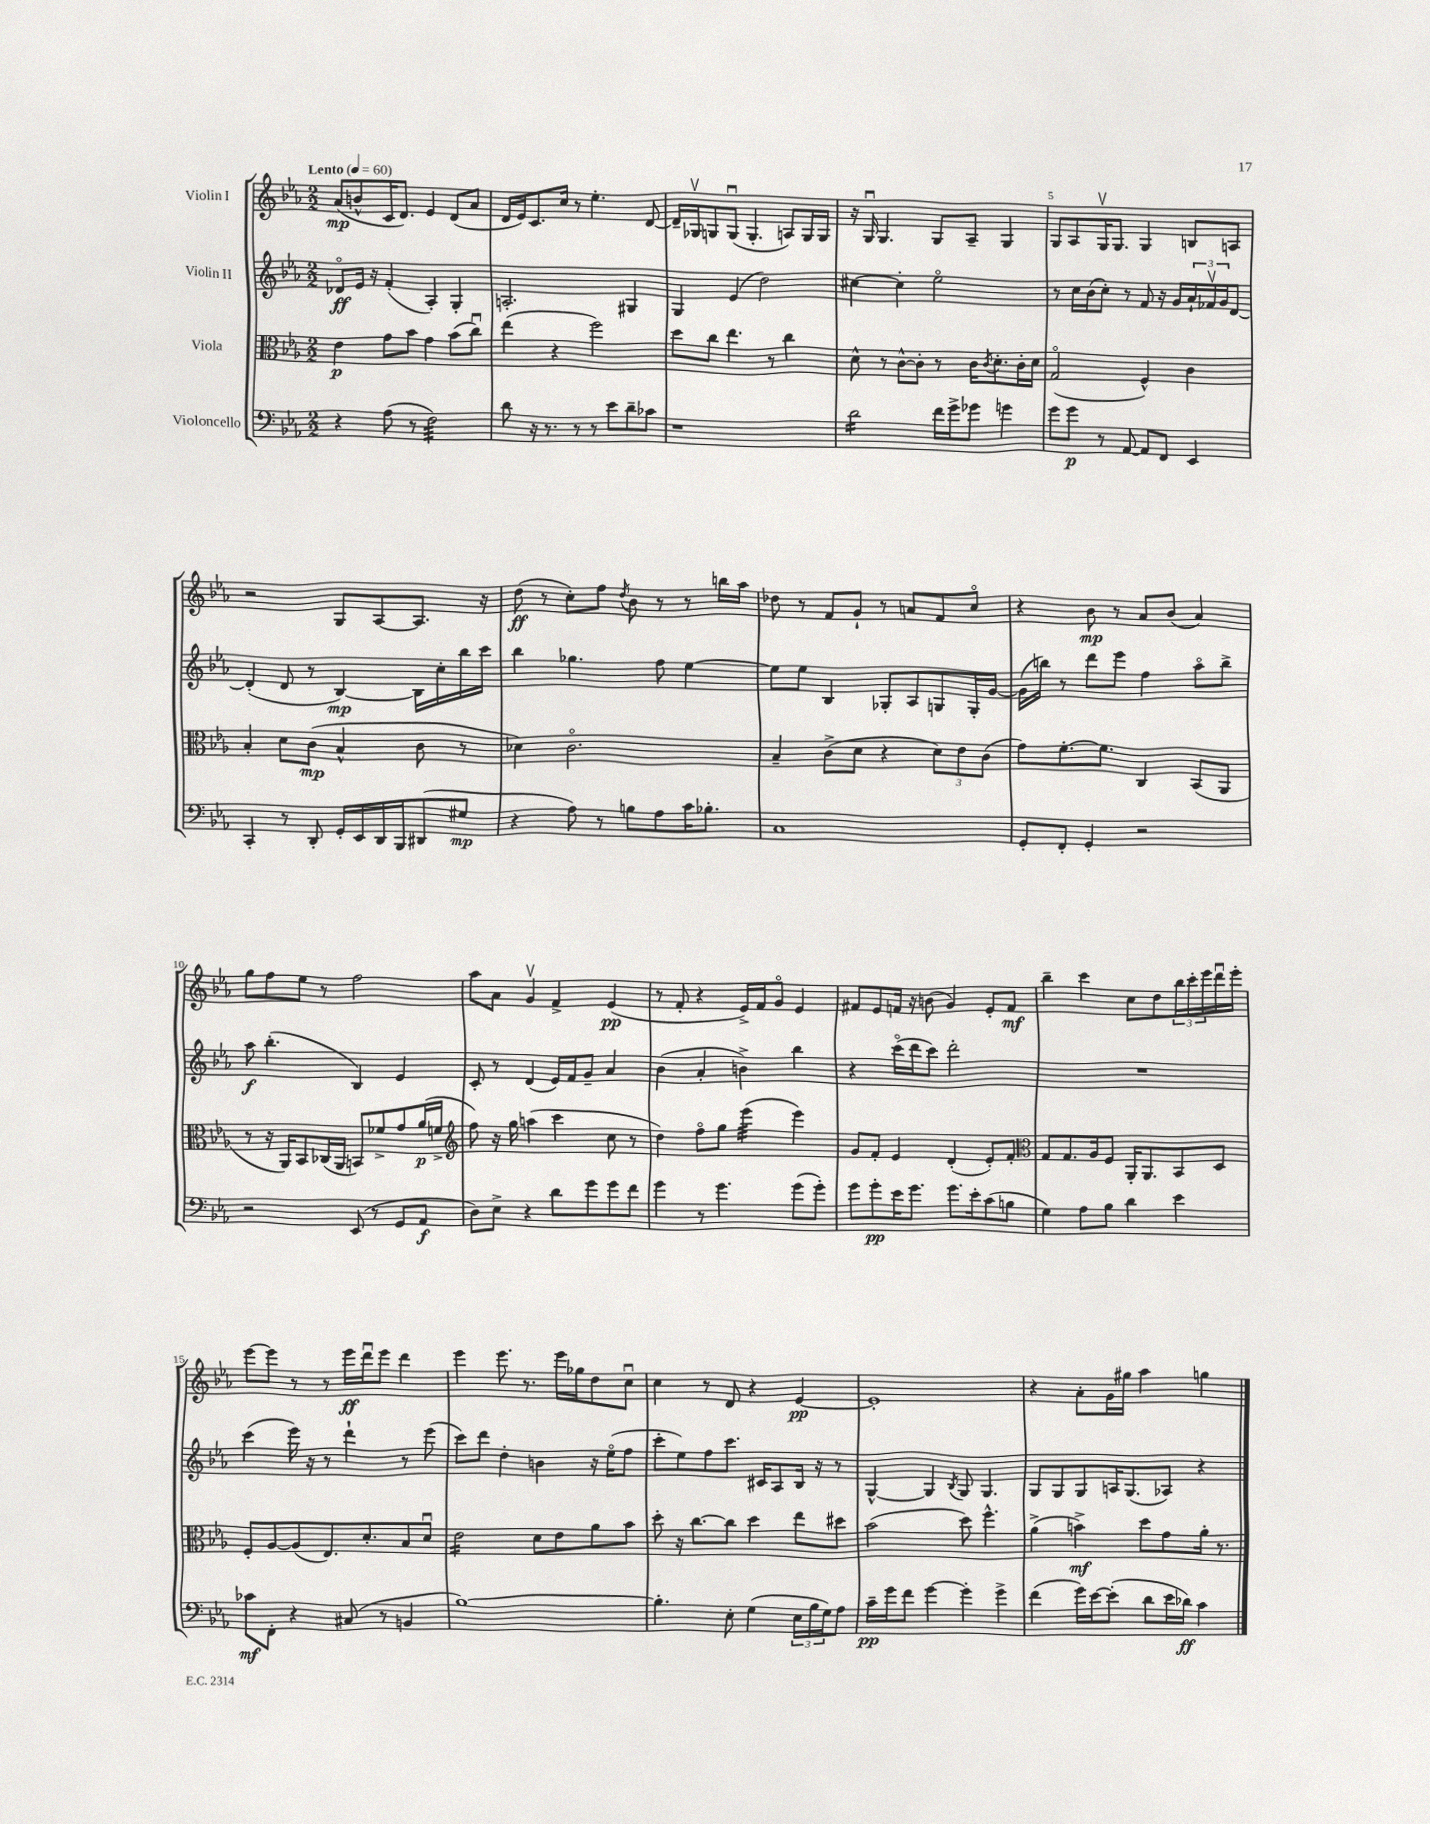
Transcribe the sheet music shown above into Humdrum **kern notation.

**kern	**kern	**kern	**kern
*staff4	*staff3	*staff2	*staff1
*clefF4	*clefC3	*clefG2	*clefG2
*k[b-e-a-]	*k[b-e-a-]	*k[b-e-a-]	*k[b-e-a-]
*M2/2	*M2/2	*M2/2	*M2/2
*MM60	*MM60	*MM60	*MM60
4r	4e-\	8d-o/L	(8a-/L
.	.	16e-/Jk	8b^^/
.	.	16r	.
(8A-\	8g\L	(4f'/	16c/K
.	.	.	8.d/J)
8r	8b-\J	.	.
2F\)	4g\	4A-'/)	4e-/
.	(8b-\L	4G'/	(8d/L
.	8ccu\J)	.	8a-/J
=	=	=	=
8d\	(4ee-\	2.A'/	16d/LL
.	.	.	16e-/J)
16r	.	.	8.c/
8.r	.	.	.
.	4r	.	.
.	.	.	16cc/Jk
8r	.	.	8r
8r	2ff\)	.	4.ee-'\
8e-\L	.	.	.
8d~\	.	4G#/	.
8c-\J	.	.	[8d/
=	=	=	=
1r	8dd\L	4G/	16d~/]LL
.	.	.	16G-v/J
.	8cc\J	.	8G/
.	4.ee-\	(4e-/	(8Gu/J
.	.	.	4.G'/
.	.	2dd\)	.
.	8r	.	.
.	4cc\	.	8A/L)
.	.	.	16G/L
.	.	.	16G/JJ
=	=	=	=
2d\	8d^^\	[4cc#\	16r
.	.	.	16Gu/
.	8r	.	4.G/
.	[8c^^\L	4cc#'\]	.
.	8c'\]J	.	.
16f\LL	8r	2ee-o\	8G/L
16g^\J	.	.	.
8g-\J	16c\LK	.	8A-~/J
.	8qc/	.	.
.	8.d'\	.	.
4g\	.	.	4G/
.	16c'\L	.	.
.	16d\JJ	.	.
=	=	=	=
8g\L	(2Go/	8r	8G/L
8g\J	.	16cc\LL	8A-/
.	.	(16b-\J	.
8r	.	8cc'\J)	16Gv/K
.	.	.	8.G/J
[8AA-/	.	8r	.
8AA-/]L	4F^^/)	8f/	4G/
8FF/J	.	16r	.
.	.	16g/LL	.
4EE-/	4c\	24a-`/	8B/L
.	.	24f-v/	.
.	.	24g/J	.
.	.	[8d/J	8A/J
=	=	=	=
4CC'/	4B-'/	(4d'/]	2r
8r	8d\L	8d/	.
8DD'/	(8c\J	8r	.
16GG'/LL	4B-^^/	[4B-/)	8G/L
16EE-/	.	.	.
16DD/	.	.	[8A-/
16BBB-/J	.	.	.
(8DD#/	8c\	16B-\]LL	8.A-/]J
.	.	16cc'\	.
8G#/J	8r	16bb-\	.
.	.	16ccc\JJ	16r
=	=	=	=
4r	4d-\)	4bb-\	(8dd\
.	.	.	8r
8A-\)	2.co\	4.gg-\	8cc'\L)
8r	.	.	8ff\J
.	.	.	8qdd/
8B\L	.	.	8b-\
8A-\	.	8ff\	8r
16c\K	.	[4ee-\	8r
8.B-'\J	.	.	.
.	.	.	16bb\LL
.	.	.	16aa-\JJ
=	=	=	=
1C	4B-~/	8ee-\]L	8dd-\
.	.	8ee-\J	8r
.	(8c^\L	4B-/	8f/L
.	8d\J	.	8g`/J
.	4r	8G-'/L	8r
.	.	8A-/	8a/L
.	12d\L)	8G/	8f/
.	12e-\	.	.
.	.	16G'/L	8cco/J
.	(12c\J	.	.
.	.	[16g/JJ	.
=	=	=	=
8GG'/L	8g\L)	(16g\]LL	4r
.	.	16bb\JJ)	.
8FF'/J	[8.f'\	8r	.
4GG'/	.	8ddd\L	8b-\
.	8.f\]J	.	.
.	.	8eee-\J	8r
2r	4C/	4ff\	8a-/L
.	.	.	(8b-/J
.	(8BB-/L	8aa-o\L	4a-/)
.	8AA-/J	8bb^\J	.
=	=	=	=
2r	8r	8aa-\	8gg\L
.	16r	(4.bb-'\	8ff\
.	16AA-/LK)	.	.
.	8BB-/	.	8ee-\J
.	(16C-/L	.	8r
.	16AA-/JJ	.	.
(8EE-/	8BB/L)	4B-/)	2ff\
8r	8f-^/	.	.
8GG/L	8g/	4e-/	.
8AA-/J	(16a-/L	.	.
.	16f^/JJ	.	.
=	=	=	=
*	*clefG2	*	*
8D\L)	8ff\)	8c'/	8aa-\L
8E-^\J	16r	8r	8a-\J
.	16gg\	.	.
4r	(4aa\	(4d/	4gv/
8d\L	4ccc\	16e-/LL)	4f^/
.	.	16f/J	.
8g\	.	8g~/J	.
8g\	8cc\	4a-/	(4e-/
8f\J	8r	.	.
=	=	=	=
4g\	4dd\)	(4b-\	8r
.	.	.	8f'/
8r	8ffo\L	4a-'/	4r
4.g\	8gg\J	.	.
.	(4eee-\	4b^\)	16e-^/LL)
.	.	.	16f/J
.	.	.	8go/J
(8g\L	4eee-\)	4bb-\	4e-/
8g'\J)	.	.	.
=	=	=	=
8g\L	8g/L	4r	8f#/L
8g'\	8f'/J	.	8e-/
16e-\K	4e-/	(16ccco\LL	16f/Jk
8.g\J	.	16ddd\J	16r
.	.	8ccc\J)	(8b\
8.g\L	(4d'/	2ddd'\	4g/)
16e-'\k	.	.	.
(8c\	8e-'/L)	.	8e-'/L
8B\J	8f'/J	.	8f/J
=	=	=	=
*	*clefC3	*	*
4G\)	8G/L	1r	4bb-~\
.	8.G/	.	.
8A-\L	.	.	4ccc\
.	16A-/k	.	.
8B-\J	8F/J	.	.
4d\	16AA-'/LK	.	8cc\L
.	8.AA-/	.	.
.	.	.	8dd\
4e-\	8BB-/	.	24bb-\L
.	.	.	24ccc'\
.	.	.	24eee-\
.	8D/J	.	16dddu\
.	.	.	16eee-'\JJ
=	=	=	=
8c-\L	8F'/L	(4ccc\	[8eee-\L
8FF'\J	[8A-/	.	8eee-\]J
4r	(8A-/]	16eee-\)	8r
.	.	16r	.
.	8.E-/)	8r	8r
(8C#/	.	4ddd`\	16eee-\LL
.	8.d'/	.	16dddu\J
8r	.	.	8eee-\J
4BB/	8B-/	8r	4ddd\
.	8du/J	(8eee-\	.
=	=	=	=
[1B-)	2e-\	8ccc\L)	4eee-\
.	.	8ddd\J	.
.	.	4dd'\	8.eee-\
.	.	.	8.r
.	8d\L	4b\	.
.	8e-\	.	16eee-\LL
.	.	.	16gg-\J
.	8a-\	16r	8dd\
.	.	(16ee-o\LK	.
.	8b-\J	8ff\J	8ccu\J
=	=	=	=
4.B-'\]	8dd'\	8ccc'\L	4cc\
.	16r	8ee-\)	.
.	[8.cc\L	.	.
.	.	8ff\	8r
8E-'\	8cc\]J	8.ccc\J	8d/
(4G\	4dd\	.	4r
.	.	16c#/LK	.
.	.	8A-/	.
24E-\LL	8ee-\L	16B-/Jk	[4e-/
24B-\	.	.	.
.	.	16r	.
24G\J)	.	.	.
8A-\J	8dd#\J	8r	.
=	=	=	=
16c~\LL	(2b-\	[4G^^/	1e-']
16g\J	.	.	.
8f\J	.	.	.
[4g\	.	4G/]	.
.	.	8qB-/	.
4g'\]	8dd\)	8G/	.
.	4.ff^^\	4.G/	.
4g^\	.	.	.
=	=	=	=
(4f\	(4a-^\	8G/L	4r
.	.	8G/	.
16g\LL)	4b^\)	8G/	8a-'\L
[16e-\J	.	.	.
(8e-'\]J	.	16A/K	16g\L
.	.	(8.G/	16gg#\JJ
8d\L	8dd\L	.	4aa-\
16e-\L	8g\	8A-/J)	.
16d-\JJ)	.	.	.
4c\	16a-'\Jk	4r	4gg\
.	8.r	.	.
==	==	==	==
*-	*-	*-	*-
